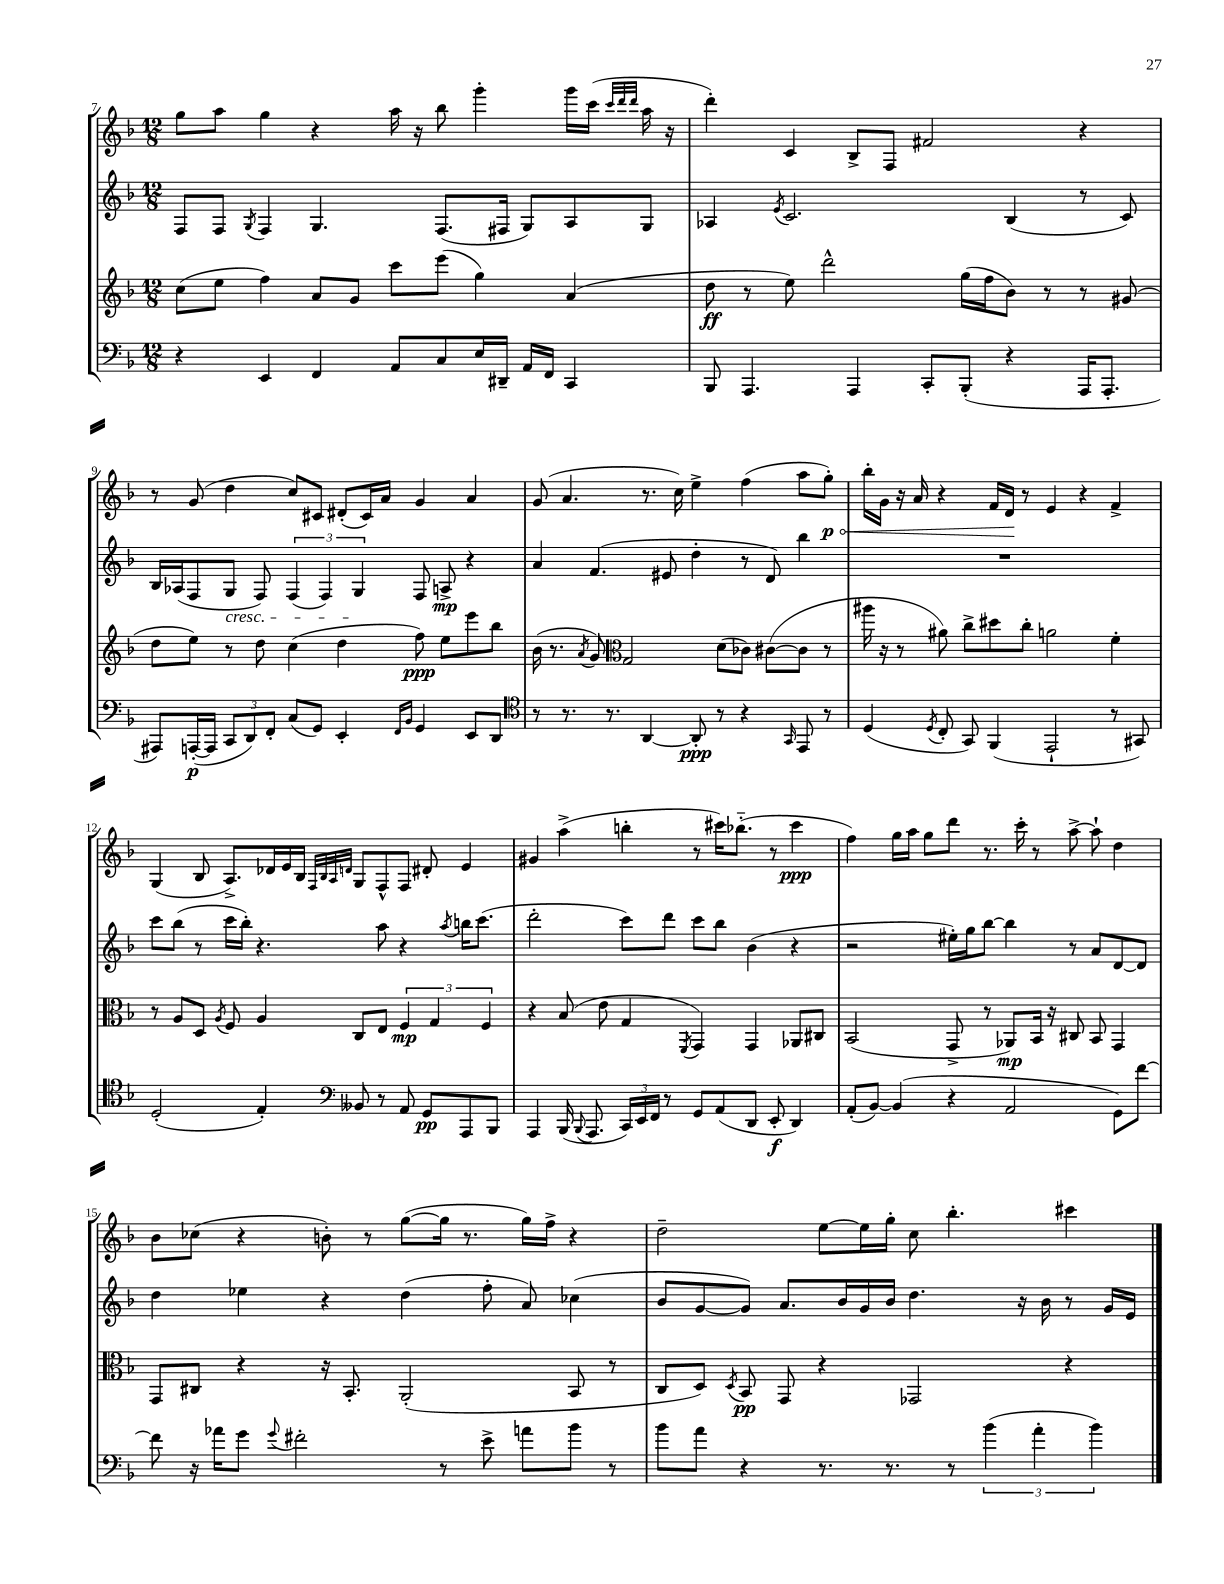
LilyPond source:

<<
\new StaffGroup <<
\new Staff = "s0" {
    \clef treble \key f \major \numericTimeSignature \time 12/8
    \autoBeamOff g''8[ a''8] g''4 r4 a''16 r16 bes''8 g'''4-. g'''16[ c'''16]( \grace { c'''32[ d'''32 d'''32] } a''16 r16 |
    d'''4-.) c'4 bes8[-> f8] fis'2 r4 |
    r8 g'8( d''4 c''8[) cis'8] dis'8[-.( cis'16) a'16] g'4 a'4 |
    g'8( a'4. r8. c''16) e''4-> f''4( a''8[ \once \override Hairpin.circled-tip = ##t g''8]-.\p\<) |
    bes''16[-. g'16] r16 a'16 r4 f'16[ d'16]\! r8 e'4 r4 f'4-> |
    g4( bes8 a8.[->) des'16 e'16 bes16] \grace { f32[ bes32 a32 d'32] } g8[ f8-^ f8] dis'8-. e'4 |
    gis'4 a''4->( b''4-. r8 cis'''16[) bes''8.]-_( r8 cis'''4\ppp |
    f''4) g''16[ a''16] g''8[ d'''8] r8. c'''16-. r8 a''8~-> a''8-! d''4 |
    bes'8[ ces''8]( r4 b'8-.) r8 g''8[~( g''16] r8. g''16[) f''16]-> r4 |
    d''2-- e''8[~ e''16 g''16]-. c''8 bes''4.-. cis'''4 \bar "|." |
}
\new Staff = "s1" {
    \clef treble \key f \major \numericTimeSignature \time 12/8
    \autoBeamOff f8[ f8] \acciaccatura { g8 } f4 g4. f8.[( fis16] g8[) a8 g8] |
    aes4 \acciaccatura { e'8 } c'2. bes4( r8 c'8) |
    bes16[ aes16( f8 g8]\cresc f8) \tuplet 3/2 { f4( f4) g4\! } f8 a8->\mp r4 |
    a'4 f'4.( eis'8 d''4-. r8 d'8) bes''4 |
    R1. |
    c'''8[ bes''8]( r8 c'''16[ bes''16]-.) r4. a''8 r4 \acciaccatura { a''8 } b''16[ c'''8.]( |
    d'''2-. c'''8[) d'''8] c'''8[ bes''8] bes'4( r4 |
    r2 eis''16[-.) g''16 bes''8]~ bes''4 r8 a'8[ d'8~ d'8] |
    d''4 ees''4 r4 d''4( f''8-. a'8) ces''4( |
    bes'8[ g'8~ g'8]) a'8.[ bes'16 g'16 bes'16] d''4. r16 bes'16 r8 g'16[ e'16] \bar "|." |
}
\new Staff = "s2" {
    \clef treble \key f \major \numericTimeSignature \time 12/8
    \autoBeamOff c''8[( e''8] f''4) a'8[ g'8] c'''8[ e'''8]( g''4) a'4( |
    d''8\ff r8 e''8) d'''2-^ g''16[( f''16 bes'8]) r8 r8 gis'8( |
    d''8[ e''8]) r8 d''8 c''4( d''4 f''8\ppp) e''8[ e'''8 bes''8] |
    bes'16( r8. \acciaccatura { a'8 } g'8) \clef alto g2 d'8[( ces'8]) cis'8[~( cis'8] r8 |
    ais''16 r16 r8 ais'8) c''8[-> dis''8 c''8]-. a'2 f'4-. |
    r8 a8[ d8] \acciaccatura { a8 } f8 a4 c8[ e8] \tuplet 3/2 { f4\mp g4 f4 } |
    r4 bes8( e'8 g4 \acciaccatura { f,8 } g,4) g,4 aes,8[ cis8] |
    bes,2( g,8-> r8 aes,8[\mp) bes,16] r16 cis8 bes,8 g,4 |
    g,8[ cis8] r4 r16 bes,8.-. a,2-.( bes,8 r8 |
    c8[ d8]) \acciaccatura { d8 } bes,8\pp g,8 r4 ges,2 r4 \bar "|." |
}
\new Staff = "s3" {
    \clef bass \key f \major \numericTimeSignature \time 12/8
    \autoBeamOff r4 e,4 f,4 a,8[ c8 e16 dis,16]-- a,16[ f,16] c,4 |
    bes,,8 a,,4. a,,4 c,8[-. bes,,8]-.( r4 a,,16[ a,,8.]-. |
    ais,,8[) a,,16~-.\p( a,,16] \tuplet 3/2 { c,8[ d,8) f,8]-. } c8[( g,8]) e,4-. \grace { f,16[ bes,16] } g,4 e,8[ d,8] |
    \clef tenor r8 r8. r8. a,4~ a,8-.\ppp r8 r4 \grace { g,16 } e,8 r8 |
    d4( \acciaccatura { d8 } c8-. g,8) f,4( e,2-! r8 gis,8) |
    d2-.( e4-.) \clef bass beses,8 r8 a,8 g,8[\pp a,,8 bes,,8] |
    a,,4 bes,,16( \appoggiatura { bes,,8 } a,,8. \tuplet 3/2 { c,16[) e,16 f,16] } r8 g,8[ a,8( d,8] e,8-.\f d,4) |
    a,8[-.( bes,8]~) bes,4( r4 a,2 g,8[) f'8]~ |
    f'8 r16 aes'16[ g'8] \appoggiatura { g'8 } fis'2-. r8 e'8-> a'8[ bes'8] r8 |
    bes'8[ a'8] r4 r8. r8. r8 \tuplet 3/2 { bes'4( a'4-. bes'4) } \bar "|." |
}
>>
>>
\layout { \context { \Score currentBarNumber = #7 } }
